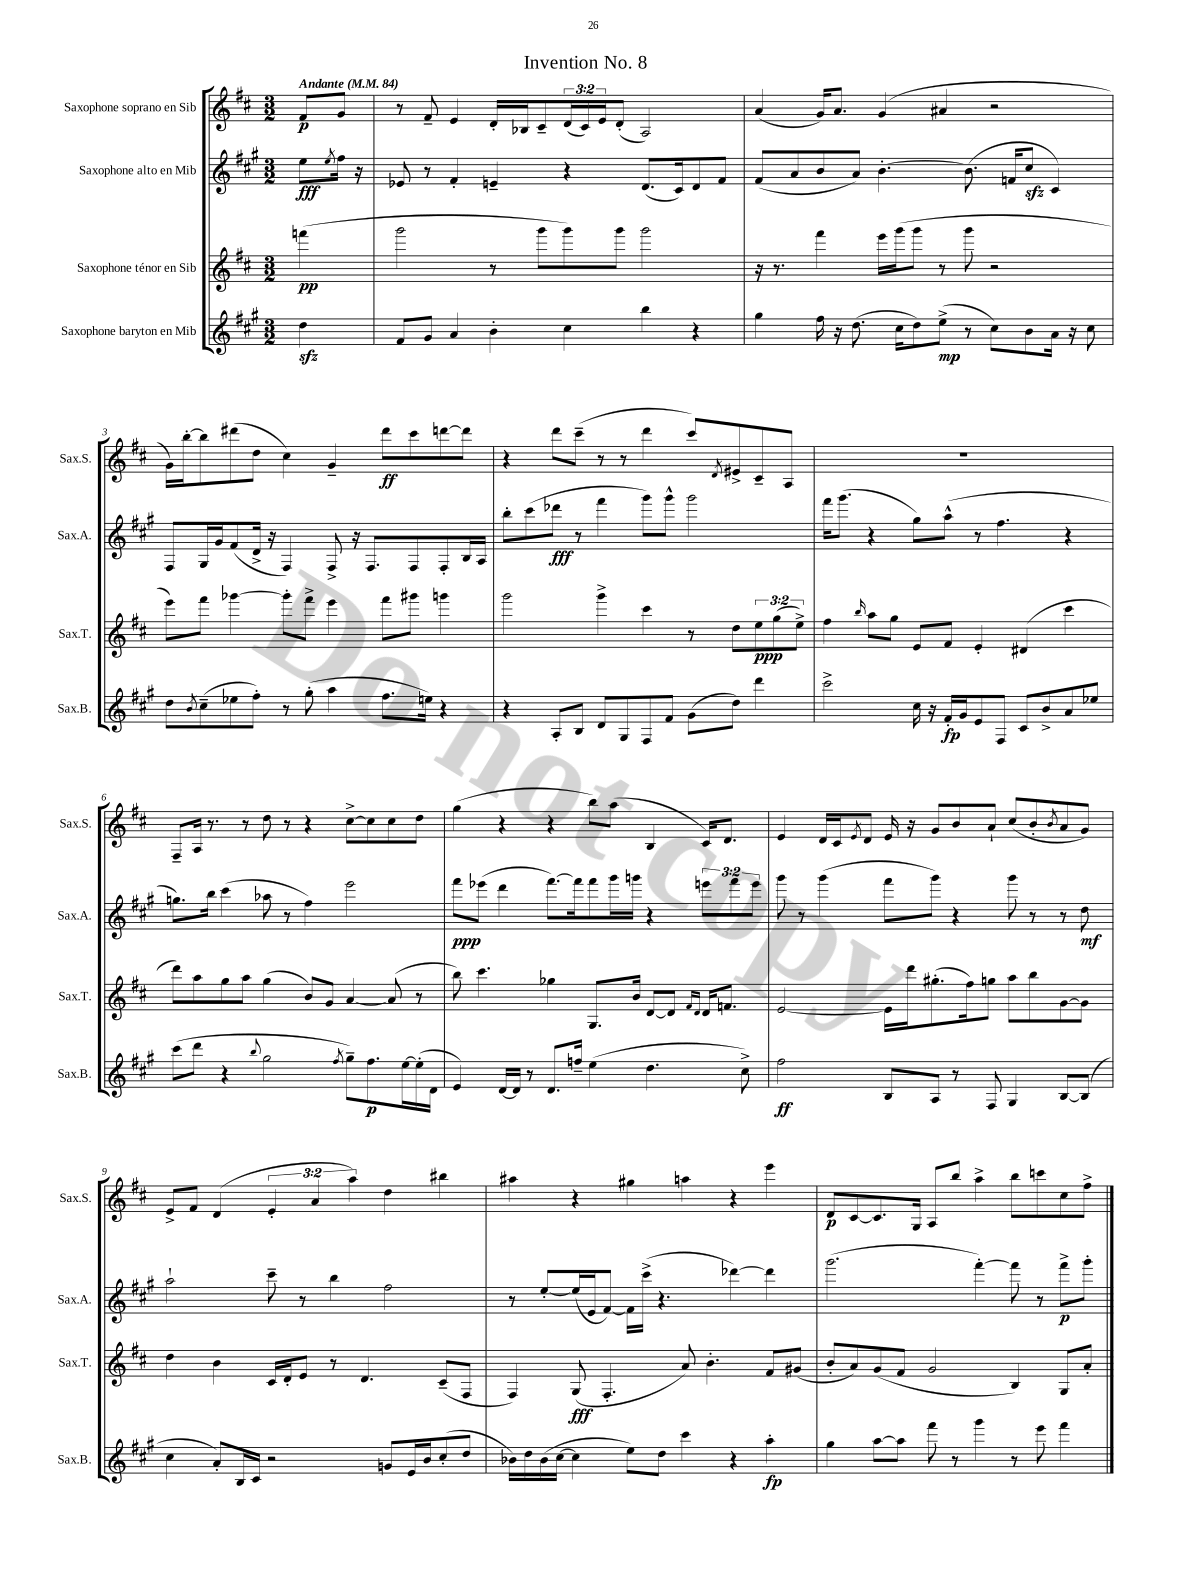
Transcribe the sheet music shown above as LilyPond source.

\header { title = "Invention No. 8" }
<<
\new StaffGroup <<
\new Staff = "s0" \with { instrumentName = "Saxophone soprano en Sib" shortInstrumentName = "Sax.S." } {
    \clef treble \key d \major \numericTimeSignature \time 3/2 \override Staff.TupletNumber.text = #tuplet-number::calc-fraction-text \partial 4 \tempo "Andante" 4 = 84
    fis'8\p g'8 |
    r8 fis'8-- e'4 d'16-. bes16 cis'8-- \tuplet 3/2 { d'16( cis'16) e'16 } d'8-.( a2) |
    a'4( g'16) a'8. g'4( ais'4 r2 |
    g'16) b''16~-. b''8 dis'''8( d''8 cis''4) g'4-- dis'''8\ff cis'''8 d'''8~ d'''8 |
    r4 d'''8 cis'''8--( r8 r8 d'''4 cis'''8) \acciaccatura { d'8 } eis'8-> cis'8-- a8 |
    R1. |
    fis8-- a16 r8. r8 d''8 r8 r4 cis''8~-> cis''8 cis''8 d''8 |
    g''4( r4 r4 b''8) a''8( b4 cis'16) d'8. |
    e'4 d'16 cis'16 \acciaccatura { e'8 } d'8 e'16 r16 g'8 b'8 a'8-! cis''8( b'8-. \acciaccatura { b'8 } a'8 g'8) |
    e'8-> fis'8 d'4( \tuplet 3/2 { e'4-. a'4 a''4) } d''4 bis''4 |
    ais''4 r4 gis''4 a''4 r4 e'''4 |
    d'8\p cis'8~ cis'8. g16 a8 b''8 a''4-> b''8 c'''8 cis''8 fis''8-> \bar "|." |
}
\new Staff = "s1" \with { instrumentName = "Saxophone alto en Mib" shortInstrumentName = "Sax.A." } {
    \clef treble \key a \major \numericTimeSignature \time 3/2 \override Staff.TupletNumber.text = #tuplet-number::calc-fraction-text \partial 4
    e''8\fff \acciaccatura { e''8 } fis''16 r16 |
    ees'8 r8 fis'4-. e'4-- r4 d'8.( cis'16) d'8 fis'8 |
    fis'8( a'8 b'8 a'8) b'4.~-. b'8.( f'16 cis''8\sfz cis'4) |
    fis8 gis16 gis'16 fis'8( d'16-> r16 fis4) fis8-> r16 fis8. fis8 fis8-. b16 a16 |
    b''8-. cis'''8( des'''8\fff r8 fis'''4 gis'''8) gis'''8-^ gis'''2 |
    fis'''16 gis'''8.( r4 gis''8) a''8-^( r8 fis''4. r4 |
    g''8.) b''16 cis'''4( aes''8 r8 fis''4) e'''2 |
    fis'''8\ppp ees'''8( d'''4 fis'''8.~) fis'''16 fis'''8 gis'''16 g'''16 r4 \tuplet 3/2 { e'''8 fis'''8 e'''8 } |
    gis'''8 r8 gis'''4( fis'''8 gis'''8) r4 gis'''8 r8 r8 d''8\mf |
    a''2-! cis'''8-- r8 b''4 fis''2 |
    r8 e''8~-. e''16( e'16 fis'8~) fis'16 cis'''16->( r4. des'''4~) des'''4 |
    gis'''2.( fis'''4~-.) fis'''8 r8 fis'''8->\p gis'''8-. \bar "|." |
}
\new Staff = "s2" \with { instrumentName = "Saxophone ténor en Sib" shortInstrumentName = "Sax.T." } {
    \clef treble \key d \major \numericTimeSignature \time 3/2 \override Staff.TupletNumber.text = #tuplet-number::calc-fraction-text \partial 4
    f'''4\pp( |
    g'''2 r8 g'''8 g'''8) g'''8 g'''2 |
    r16 r8. fis'''4 e'''16 g'''16( g'''8 r8 g'''8 r2 |
    e'''8) fis'''8 ges'''4~ ges'''8-. fis'''8-> e'''4 fis'''8 gis'''8 g'''4 |
    g'''2 g'''4-> cis'''4 r8 d''8 \tuplet 3/2 { e''8\ppp g''8( e''8->) } |
    fis''4 \grace { b''16 } a''8 g''8 e'8 fis'8 e'4-. dis'4( cis'''4 |
    d'''8) a''8 g''8 a''8 g''4( b'8) g'8 a'4~ a'8( r8 |
    b''8) cis'''4. ges''4 g8. b'16 d'8~ d'8 \grace { fis'16 d'16 } d'16 f'8. |
    e'2~ e'16 d'''16 gis''8.-.( fis''16) g''8 a''8 b''8 g'8~ g'8 |
    d''4 b'4 cis'16 d'16-. e'8 r8 d'4. cis'8--( fis8 |
    fis4) g8\fff( fis4.-. a'8) b'4.-. fis'8 gis'8( |
    b'8-. a'8) g'8( fis'8 g'2 b4) g8 a'8-. \bar "|." |
}
\new Staff = "s3" \with { instrumentName = "Saxophone baryton en Mib" shortInstrumentName = "Sax.B." } {
    \clef treble \key a \major \numericTimeSignature \time 3/2 \partial 4
    d''4\sfz |
    fis'8 gis'8 a'4 b'4-. cis''4 b''4 r4 |
    gis''4 fis''16 r16 d''8.( cis''16 d''8) e''8->\mp( r8 cis''8) b'8 a'16 r16 cis''8 |
    d''8 \acciaccatura { b'8 } cis''8--( ees''8 fis''8-.) r8 gis''8-.( a''4 fis''8. e''16) r4 |
    r4 a8-. b8 d'8 gis8 fis8 fis'8 gis'8( d''8) d'''4 |
    cis'''2-> cis''16 r16 fis'16-.\fp gis'16 e'8 fis8 cis'8 b'8-> a'8 ees''8 |
    cis'''8( d'''8 r4 \appoggiatura { b''8 } gis''2 \acciaccatura { fis''8 } gis''8--) fis''8.\p e''16~ e''16-.( d'16 |
    e'4) d'16~ d'16 r8 d'8. f''16-- e''4( d''4. cis''8->) |
    fis''2\ff b8 a8 r8 fis8 gis4 b8~ b8( |
    cis''4 a'8-.) b16 cis'16 r2 g'8 e'16 b'16 cis''8-.( d''8 |
    bes'16) d''16 bes'16( cis''16~ cis''4 e''8) d''8 cis'''4 r4 a''4-.\fp |
    gis''4 a''8~ a''8 fis'''8 r8 gis'''4 r8 e'''8 fis'''4 \bar "|." |
}
>>
>>
